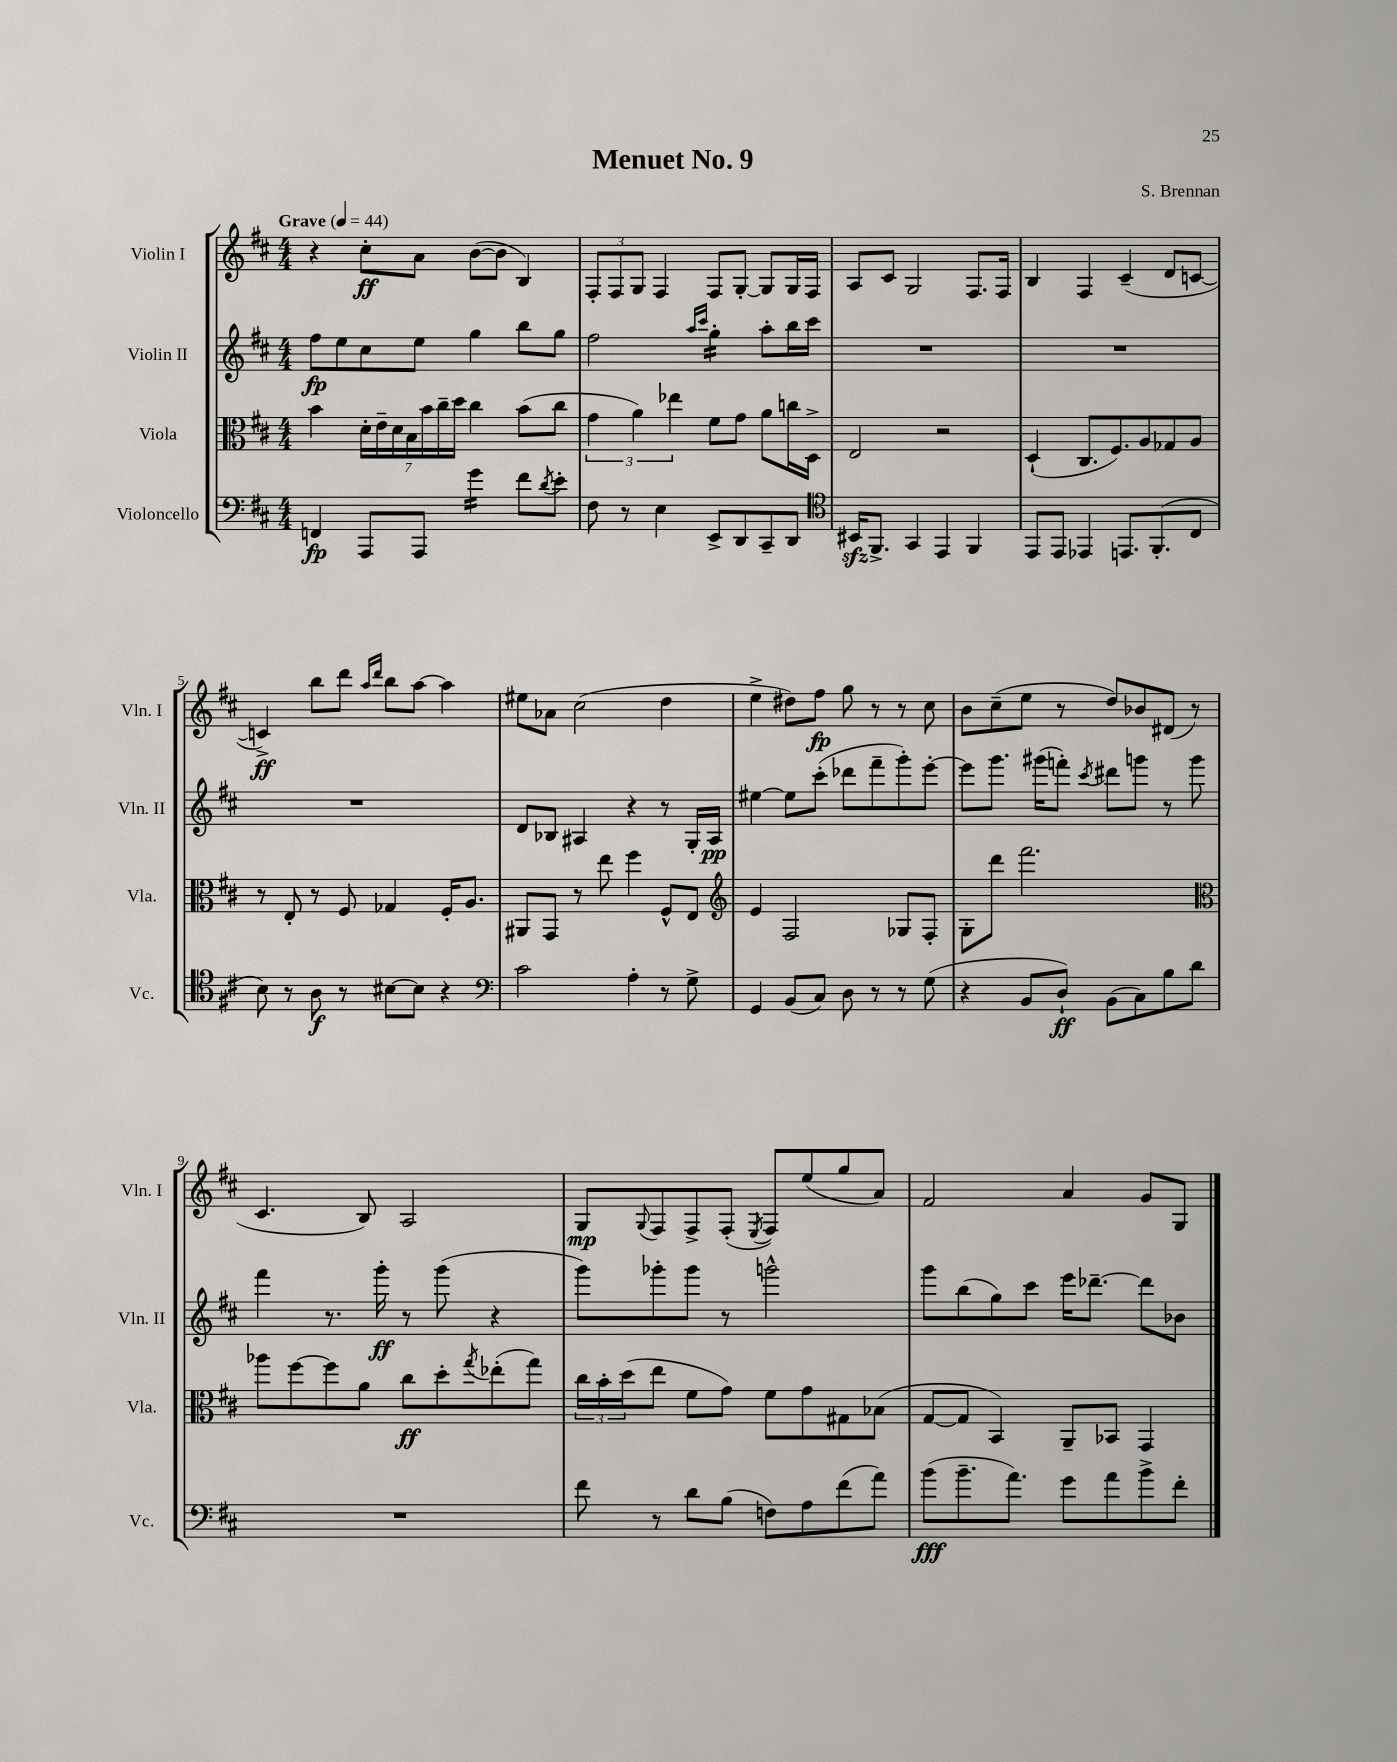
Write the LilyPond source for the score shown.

\header { title = "Menuet No. 9" composer = "S. Brennan" }
<<
\new StaffGroup <<
\new Staff = "s0" \with { instrumentName = "Violin I" shortInstrumentName = "Vln. I" } {
    \clef treble \key d \major \numericTimeSignature \time 4/4 \tempo "Grave" 4 = 44
    r4 cis''8-.\ff a'8 b'8~( b'8 b4) |
    \tuplet 3/2 { fis8-. fis8 g8 } fis4 fis8 g8~-. g8 g16 fis16 |
    a8 cis'8 g2 fis8. fis16 |
    b4 fis4 cis'4--( d'8 c'8~ |
    c'4->\ff) b''8 d'''8 \grace { a''16 d'''16 } b''8 a''8~ a''4 |
    eis''8 aes'8 cis''2( d''4 |
    e''4-> dis''8) fis''8\fp g''8 r8 r8 cis''8 |
    b'8 cis''8--( e''8 r8 d''8) bes'8 dis'8( r8 |
    cis'4. b8) a2 |
    g8\mp \appoggiatura { g8 } fis8 fis8-> fis8-.( \acciaccatura { e8 } fis8) e''8( g''8 a'8) |
    fis'2 a'4 g'8 g8 \bar "|." |
}
\new Staff = "s1" \with { instrumentName = "Violin II" shortInstrumentName = "Vln. II" } {
    \clef treble \key d \major \numericTimeSignature \time 4/4
    fis''8\fp e''8 cis''8 e''8 g''4 b''8 g''8 |
    fis''2 \grace { a''16 cis'''16 } g''4:16-. a''8-. b''16 cis'''16 |
    R1 |
    R1 |
    R1 |
    d'8 bes8 ais4 r4 r8 g16-. ais16\pp |
    eis''4~ eis''8 cis'''8-.( des'''8 fis'''8-- g'''8-.) e'''8~-. |
    e'''8 g'''8. gis'''16( f'''8-.) \acciaccatura { cis'''8 } dis'''8 g'''8 r8 g'''8 |
    fis'''4 r8. g'''16-.\ff r8 g'''8( r4 |
    g'''8) ges'''8-. ges'''8 r8 g'''2-^ |
    g'''8 b''8( g''8) cis'''8 e'''16 des'''8.~-- des'''8 bes'8 \bar "|." |
}
\new Staff = "s2" \with { instrumentName = "Viola" shortInstrumentName = "Vla." } {
    \clef alto \key d \major \numericTimeSignature \time 4/4
    b'4 \tuplet 7/4 { d'16-. e'16-- d'16 b16 b'16 cis''16-- d''16 } cis''4 b'8( cis''8 |
    \tuplet 3/2 { g'4 a'4) ees''4 } fis'8 g'8 a'8 c''16 d16-> |
    e2 r2 |
    d4-!( cis8. fis8.) a8 ges8 a8 |
    r8 e8-. r8 fis8 ges4 fis16-. a8. |
    ais,8 g,8 r8 e''8 fis''4 fis8-^ e8 |
    \clef treble e'4 fis2 ges8 fis8-. |
    g8-. d'''8 fis'''2. |
    \clef alto aes''8 fis''8~ fis''8 a'8 cis''8\ff d''8-. \acciaccatura { g''8 } ees''8-.( g''8) |
    \tuplet 3/2 { cis''16 b'16-. d''16( } e''8 fis'8 g'8) fis'8 g'8 gis8 bes8( |
    g8~ g8 b,4) a,8-- bes,8 g,4 \bar "|." |
}
\new Staff = "s3" \with { instrumentName = "Violoncello" shortInstrumentName = "Vc." } {
    \clef bass \key d \major \numericTimeSignature \time 4/4
    f,4\fp a,,8 a,,8 g'4:16 fis'8 \acciaccatura { d'8 } e'8-. |
    fis8 r8 e4 e,8-> d,8 cis,8-- d,8 |
    \clef tenor bis,16\sfz fis,8.-> g,4 e,4 fis,4 |
    e,8 e,8 ees,4 e,8. fis,8.-.( cis8 |
    b8) r8 a8\f r8 bis8~ bis8 r4 |
    \clef bass cis'2 a4-. r8 g8-> |
    g,4 b,8( cis8) d8 r8 r8 g8( |
    r4 b,8 d8-!\ff) b,8( cis8) b8 d'8 |
    R1 |
    fis'8 r8 d'8 b8( f8) a8 fis'8( a'8) |
    b'8\fff( b'8.-- a'8.) g'8 a'8 b'8-> fis'8-. \bar "|." |
}
>>
>>
